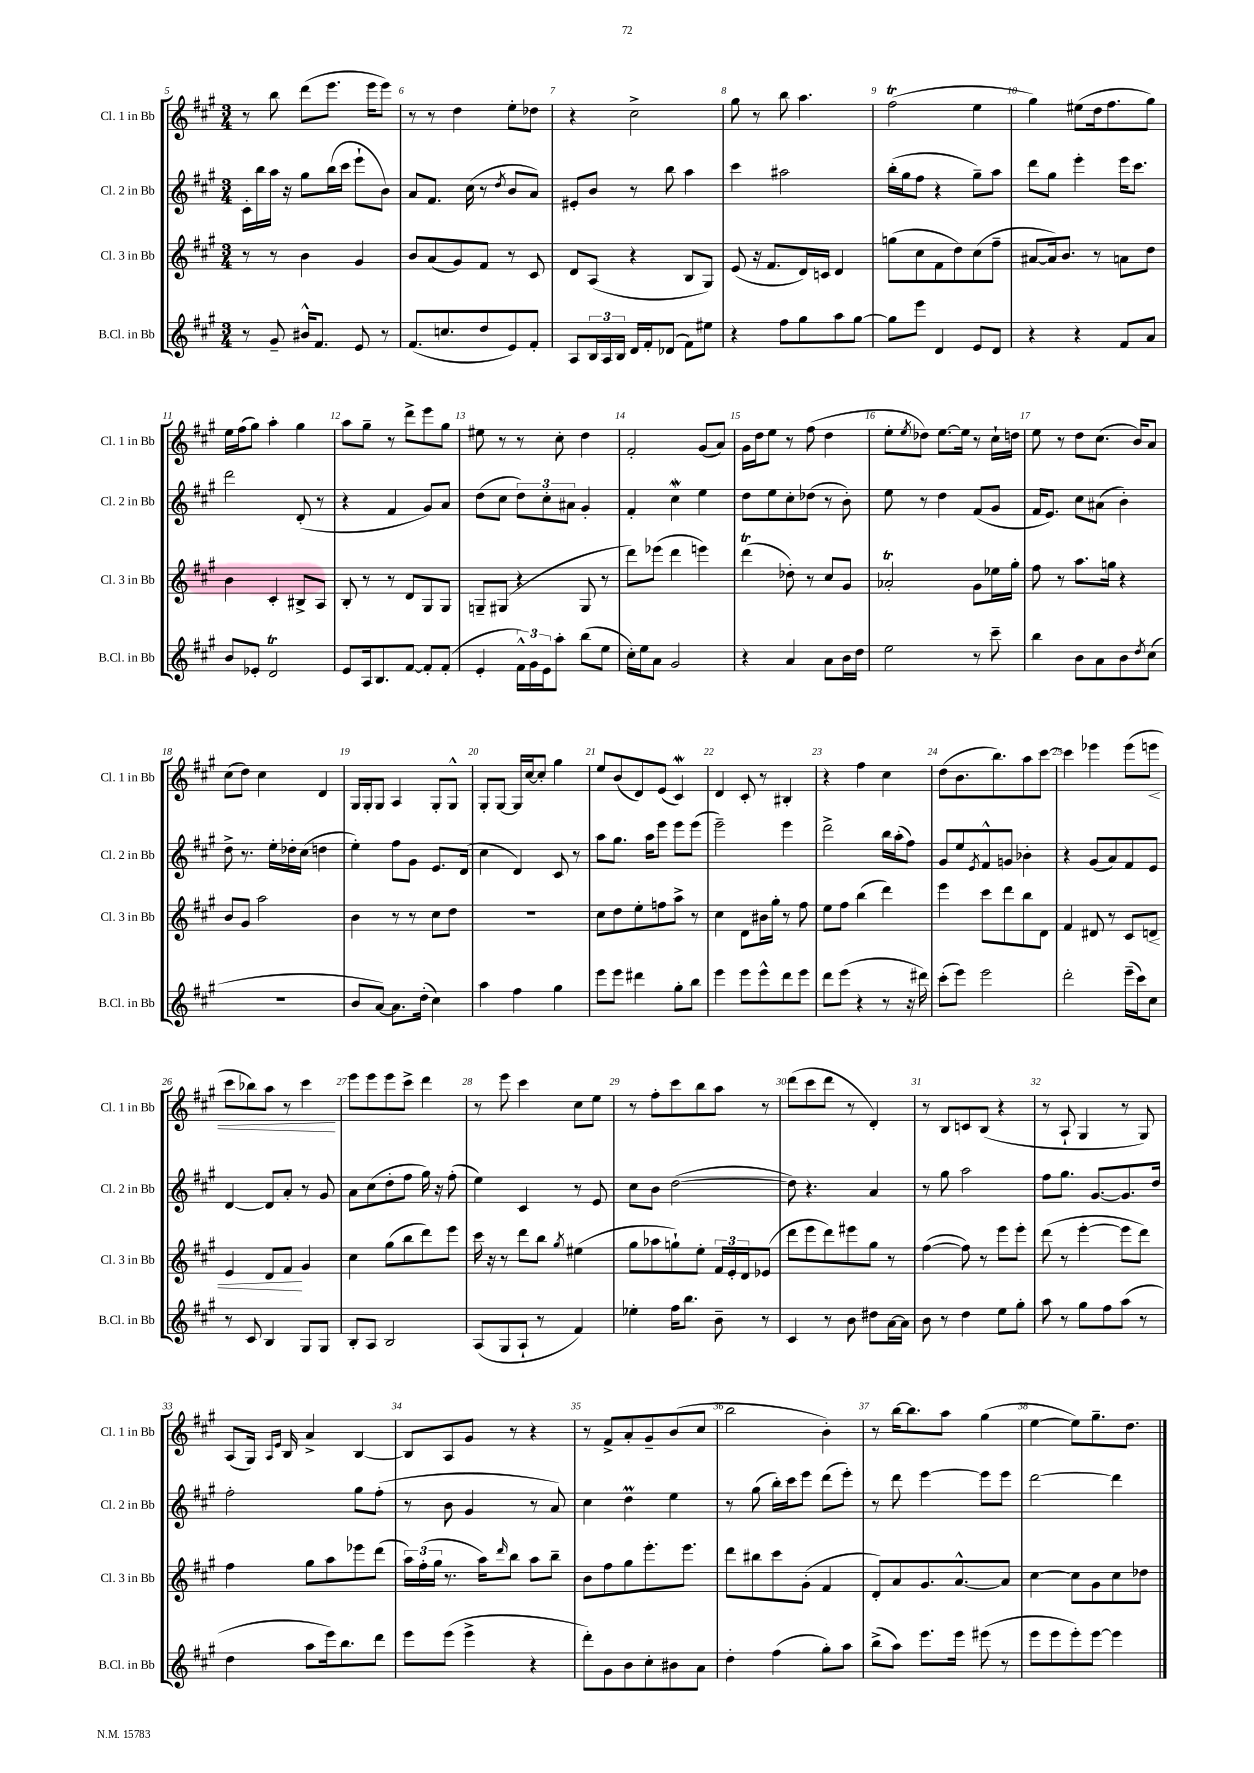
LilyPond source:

<<
\new StaffGroup <<
\new Staff = "s0" \with { instrumentName = "Cl. 1 in Bb" shortInstrumentName = "Cl. 1 in Bb" } {
    \clef treble \key a \major \numericTimeSignature \time 3/4
    r8 b''8 d'''8( e'''8. e'''16 e'''8) |
    r8 r8 d''4 e''8-. des''8 |
    r4 cis''2-> |
    gis''8 r8 b''8 a''4. |
    fis''2\trill( e''4 |
    gis''4) eis''8( d''16 fis''8. gis''8) |
    e''16 fis''16( gis''8) a''4-. gis''4 |
    a''8 gis''8-- r8 d'''8-> e'''8 gis''8 |
    eis''8 r8 r8 cis''8-. d''4 |
    fis'2-. gis'8( a'8) |
    gis'16 d''16 e''8 r8 fis''8( d''4 |
    e''8-. \acciaccatura { e''8 } des''8) e''8.~ e''16 r8 cis''16-! d''16 |
    e''8 r8 d''8 cis''8.( b'16) a'8 |
    cis''8( d''8) cis''4 d'4 |
    gis16 gis16-. gis8 a4 gis8-. gis8-^ |
    gis8-. gis8~ gis16 cis''16~ cis''8-. gis''4 |
    e''8 b'8( d'8) e'8( cis'4\mordent) |
    d'4 cis'8-. r8 bis4-. |
    r4 fis''4 cis''4 |
    d''8( b'8. b''8.) a''8 cis'''8~ |
    cis'''4 ees'''4 ees'''8( e'''8\< |
    cis'''8 bes''8) a''8 r8 cis'''4\! |
    e'''8 e'''8 e'''8 cis'''8-> d'''4 |
    r8 e'''8 cis'''4 cis''8 e''8 |
    r8 fis''8-. cis'''8 b''8 a''8 r8 |
    d'''8( cis'''8 d'''8 r8 d'4-.) |
    r8 b8 c'8 b8( r4 |
    r8 a8-! gis4 r8 gis8) |
    a8( gis16) \grace { a16 e'16 } b16 a'4-> b4~ |
    b8 a8 gis'8 r8 r4 |
    r8 fis'8-> a'8-. gis'8-- b'8( cis''8 |
    b''2 b'4-.) |
    r8 b''16~ b''8. a''8 gis''4( |
    e''4~ e''8) gis''8.-- d''8. \bar "|." |
}
\new Staff = "s1" \with { instrumentName = "Cl. 2 in Bb" shortInstrumentName = "Cl. 2 in Bb" } {
    \clef treble \key a \major \numericTimeSignature \time 3/4
    cis'16-. b''16 a''16 r16 gis''8 b''16( cis'''16 e'''8-! b'8) |
    a'8 fis'8. cis''16( r8 \acciaccatura { d''8 } b'8 a'8) |
    eis'8-. b'8 r8 b''8 a''4 |
    cis'''4 ais''2 |
    b''16-.( gis''16 fis''8 r4 gis''8--) a''8 |
    d'''8 gis''8 e'''4-. e'''16 cis'''8. |
    d'''2 d'8-.( r8 |
    r4 fis'4 gis'8) a'8 |
    d''8( cis''8 \tuplet 3/2 { d''8) cis''8-. ais'8 } gis'4-. |
    fis'4-. cis''4\mordent e''4 |
    d''8 e''8 cis''8-. des''8( r8 b'8-.) |
    e''8 r8 d''4 fis'8( gis'8 |
    fis'16 e'8.) cis''8 ais'8( b'4-.) |
    d''8-> r8. e''16-. des''16-. cis''16( d''4 |
    e''4-.) fis''8 gis'8 e'8. d'16( |
    cis''4 d'4) cis'8 r8 |
    a''8 gis''8. a''16 e'''8 e'''8 e'''8( |
    e'''2--) e'''4 |
    d'''2-> b''16 a''16-.( fis''8) |
    gis'8 e''8 \acciaccatura { e'8 } fis'8-^ g'8 bes'4-. |
    r4 gis'8( a'8) fis'8 e'8 |
    d'4~ d'8 a'8-. r8 gis'8 |
    a'8 cis''8( d''8-. fis''8 gis''16) r16 fis''8-.( |
    e''4) cis'4 r8 e'8 |
    cis''8 b'8 d''2~( |
    d''8) r4. a'4 |
    r8 gis''8 a''2 |
    fis''8 gis''8. gis'8.~ gis'8. d''16 |
    fis''2-. gis''8 fis''8-.( |
    r8 b'8 gis'4 r8 a'8) |
    cis''4 d''4\prall e''4 |
    r8 gis''8( b''16-.) cis'''16 e'''8 d'''8( e'''8-.) |
    r8 d'''8 e'''4~ e'''8 e'''8 |
    d'''2~ d'''4 \bar "|." |
}
\new Staff = "s2" \with { instrumentName = "Cl. 3 in Bb" shortInstrumentName = "Cl. 3 in Bb" } {
    \clef treble \key a \major \numericTimeSignature \time 3/4
    r8 r8 b'4 gis'4 |
    b'8 a'8( gis'8) fis'8 r8 cis'8 |
    d'8 a8( r4 b8 gis8) |
    e'8( r16 fis'8. d'16) c'16 d'4 |
    g''8( cis''8 fis'8 d''8) cis''8( fis''8-- |
    ais'8~ ais'16) b'8. r8 a'8 d''8 |
    b'4 cis'4-. bis8-> a8 |
    b8-. r8 r8 d'8 gis8 gis8 |
    g8-- gis8( r4 gis8 r8 |
    d'''8) ees'''8( d'''4 e'''4) |
    d'''4\trill( des''8-.) r8 cis''8 gis'8 |
    aes'2-.\trill gis'8 ees''16 gis''16-. |
    fis''8 r8 a''8. g''16 r4 |
    b'8 gis'8 a''2 |
    b'4 r8 r8 cis''8 d''8 |
    R2. |
    cis''8 d''8 e''8-. f''8 a''8-> r8 |
    cis''4 d'8 bis'16 gis''16-. r8 fis''8 |
    e''8 fis''8 b''4( d'''4) |
    e'''4 cis'''8 d'''8 b''8 d'8 |
    fis'4 dis'8 r8 cis'8 d'8\< |
    e'4 d'8 fis'8\! gis'4 |
    cis''4 gis''8( b''8 d'''8) e'''8 |
    cis'''16 r16 r8 d'''8 b''8 \acciaccatura { gis''8 } eis''4( |
    gis''8 aes''8 g''8-!) e''8-. \tuplet 3/2 { fis'16 e'16-. d'16 } ees'8( |
    d'''8 e'''8 d'''8) eis'''8 gis''8 r8 |
    fis''4~( fis''8) r8 e'''8 e'''8-. |
    d'''8( r8 e'''4~-. e'''8 d'''8) |
    fis''4 gis''8 a''8 ees'''8 d'''8( |
    \tuplet 3/2 { a''16) fis''16-.( gis''16 } r8. a''16) \grace { d'''16 } b''8 a''8 b''8-- |
    b'8 fis''8 gis''8 e'''8.-. e'''8. |
    d'''8 bis''8 cis'''8 gis'8-.( fis'4 |
    d'8-.) a'8 gis'8. a'8.~-^ a'8 |
    cis''4~ cis''8 gis'8 cis''8 des''8 \bar "|." |
}
\new Staff = "s3" \with { instrumentName = "B.Cl. in Bb" shortInstrumentName = "B.Cl. in Bb" } {
    \clef treble \key a \major \numericTimeSignature \time 3/4
    r8 gis'8-- bis'16-^ fis'8. e'8 r8 |
    fis'8.( c''8. d''8 e'8) fis'8-. |
    a8 \tuplet 3/2 { b16 a16 b16 } d'16 fis'16-. des'8( fis'8) eis''8 |
    r4 fis''8 gis''8 a''8 gis''8~ |
    gis''8 e'''8 d'4 e'8 d'8 |
    r4 r4 fis'8 a'8 |
    b'8 ees'8-. d'2\trill |
    e'8 a16 b8. fis'8~ fis'8-. fis'8-.( |
    e'4-. \tuplet 3/2 { fis'16-^) gis'16 e'16 } a''8-. b''8( e''8 |
    cis''16-.) e''16 a'8 gis'2 |
    r4 a'4 a'8 b'16 d''16 |
    e''2 r8 cis'''8-- |
    b''4 b'8 a'8 b'8 \acciaccatura { d''8 } cis''8( |
    R2. |
    b'8 a'8~) a'8. d''16-.( cis''4) |
    a''4 fis''4 gis''4 |
    e'''8 e'''8 dis'''4 gis''8-. b''8 |
    e'''4 e'''8 e'''8-^ d'''8 e'''8 |
    d'''8 e'''8( r4 r8 r16 dis'''16) |
    cis'''8-.( e'''8) e'''2 |
    d'''2-. e'''16--( cis'''16) cis''8 |
    r8 cis'8 b4 gis8 gis8 |
    b8-. a8 b2 |
    a8( gis8 a8-! r8 fis'4) |
    ees''4-. fis''16 b''8. b'8-- r8 |
    cis'4 r8 b'8 dis''8 a'16~ a'16 |
    b'8 r8 d''4 e''8 gis''8-. |
    a''8 r8 gis''8 fis''8 a''8( r8 |
    d''4 a''8 e'''16) b''8. d'''8 |
    e'''8 e'''8( e'''4-> r4 |
    d'''8-.) gis'8 b'8 cis''8-. bis'8 a'8 |
    d''4-. fis''4( gis''8-.) a''8 |
    b''8->( a''8) e'''8. e'''16 eis'''8( r8 |
    e'''8 e'''8 e'''8-.) e'''8~ e'''4 \bar "|." |
}
>>
>>
\layout { \context { \Score currentBarNumber = #5 \override BarNumber.break-visibility = ##(#f #t #t) barNumberVisibility = #all-bar-numbers-visible } }
